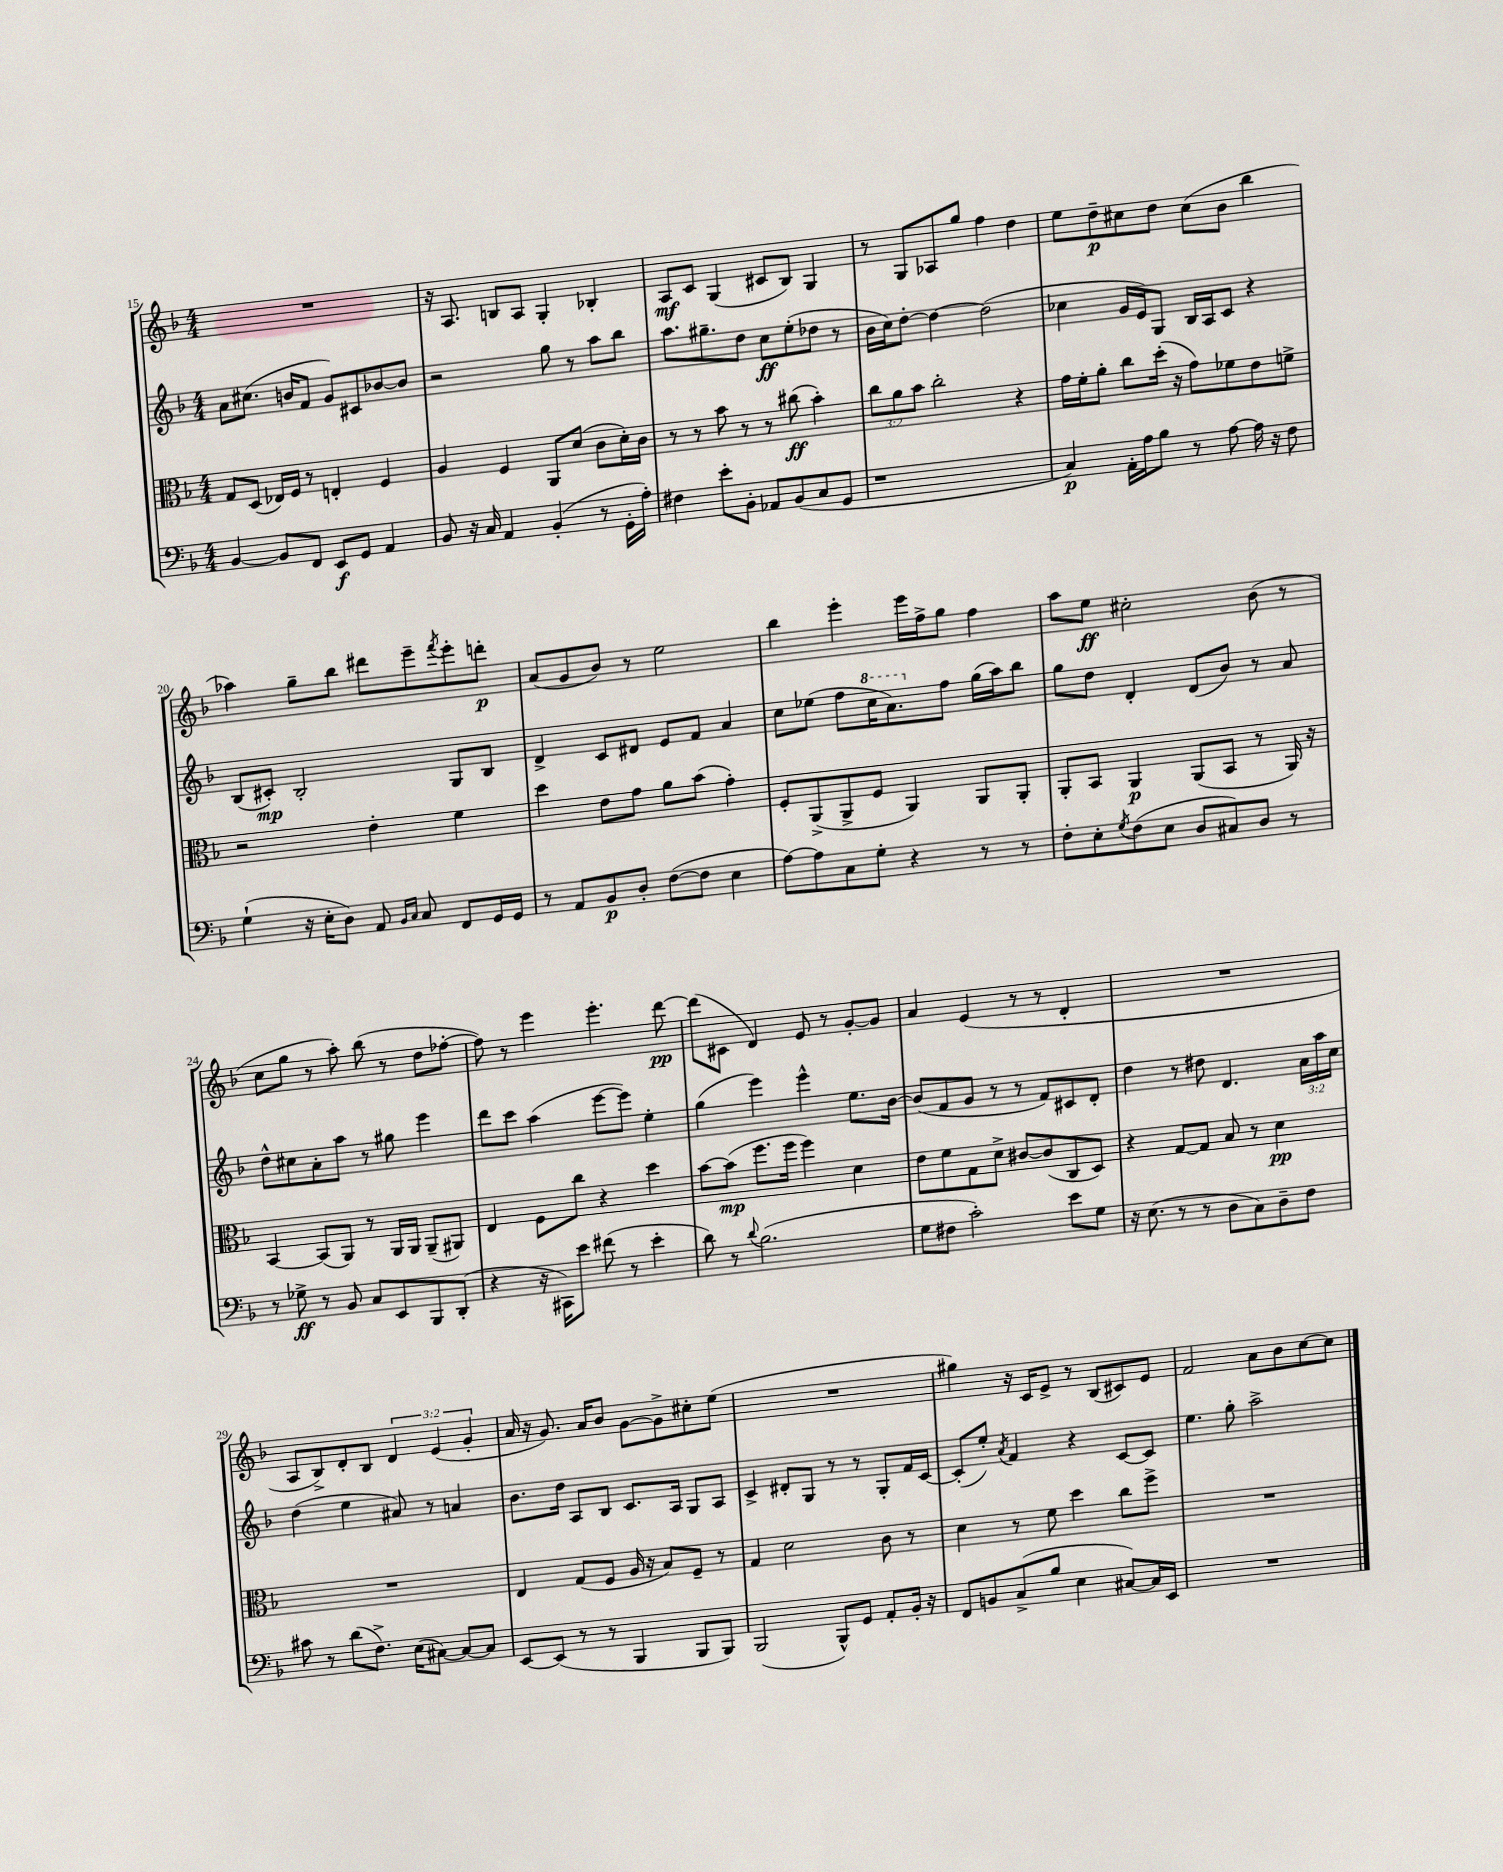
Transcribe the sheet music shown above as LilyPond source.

<<
\new StaffGroup <<
\new Staff = "s0" {
    \clef treble \key f \major \numericTimeSignature \time 4/4 \override Staff.TupletNumber.text = #tuplet-number::calc-fraction-text
    R1 |
    r16 a8. b8 a8 g4-. bes4-. |
    a8\mf c'8 g4( cis'8 bes8) g4 |
    r8 g8 aes8 g''8 f''4 d''4 |
    e''8 d''8--\p cis''8 d''8 cis''8( bes'8 bes''4 |
    aes''4) g''8-- bes''8 dis'''8 e'''8-- \acciaccatura { f'''8 } e'''8-. d'''8-.\p |
    a'8( g'8 bes'8) r8 e''2 |
    bes''4 e'''4-. e'''16 f''16-> g''8 f''4 |
    a''8 e''8\ff cis''2-. bes'8( r8 |
    c''8 g''8 r8 a''8-.) bes''8( r8 d''8 fes''8~-. |
    fes''8) r8 e'''4 e'''4.-. d'''8~\pp |
    d'''8( cis'8 d'4) e'8 r8 g'8~-. g'8 |
    a'4 e'4( r8 r8 d'4-. |
    R1 |
    a8 bes8->) d'8-. bes8 \tuplet 3/2 { d'4 e'4( g'4-. } |
    a'16 r16 g'8.) a'16 bes'8 g'8~ g'8-> cis''8-. e''8( |
    R1 |
    gis''4) r16 c'16 e'8-> r8 bes8( cis'8) e'8 |
    f'2 a'8 bes'8 c''8~ c''8 \bar "|." |
}
\new Staff = "s1" {
    \clef treble \key f \major \numericTimeSignature \time 4/4 \override Staff.TupletNumber.text = #tuplet-number::calc-fraction-text
    a'8 cis''8.( b'16 f'8 g'8) cis'8 bes'8~ bes'8 |
    r2 g''8 r8 a''8 bes''8 |
    a''8. gis''8.-- d''8 c''8\ff e''8-.( des''8 r8 |
    bes'16 c''16) d''8~-. d''4~ d''2( |
    ces''4 g'16 e'16) g8 bes16 a16 c'8 r4 |
    bes8( cis'8-.\mp) bes2-. g8 bes8 |
    d'4-> c'8 dis'8 e'8 f'8 a'4 |
    c''8 ees''8( f''8 \ottava #1 c'''16 a''8.) \ottava #0 f''8 g''16( a''16) bes''8 |
    g''8 d''8 d'4-. d'8( bes'8) r8 a'8 |
    d''8-^ cis''8 a'8-. a''8 r8 gis''8 e'''4 |
    d'''8 c'''8 a''4( e'''8~ e'''8) e''4-. |
    g''4( e'''4) e'''4-^ e''8. bes'16~ |
    bes'8( f'8 g'8 r8 r8 f'8) cis'8 d'8-. |
    d''4 r8 dis''8 d'4. \tuplet 3/2 { a'16 a''16 c''16 } |
    d''4( e''4 ais'8) r8 a'4 |
    bes'8. d''16 a8 bes8 c'8. a16 g8 a8 |
    c'4-> dis'8-. g8 r8 r8 g8-. f'16 c'16~ |
    c'8-.( e''8-.) \acciaccatura { a'8 } f'4 r4 c'8~ c'8 |
    e''4. g''8-. a''2-> \bar "|." |
}
\new Staff = "s2" {
    \clef alto \key f \major \numericTimeSignature \time 4/4 \override Staff.TupletNumber.text = #tuplet-number::calc-fraction-text
    g8 d8( ees16) f16 r8 e4-. f4 |
    a4 f4 a,8 d'8( c'8 d'16-.) c'16 |
    r8 r8 bes'8 r8 r8 cis''8\ff( bes'4-.) |
    \tuplet 3/2 { c''8 a'8 bes'8 } c''2-. r4 |
    g'16 f'16-. a'8-. c''8 d''16-.( r16 g'8) fes'8 e'8 f'8-> |
    r2 e'4-. f'4 |
    d''4 e'8 g'8 a'8 bes'8( g'4-.) |
    f8-. a,8->( a,8-> f8 a,4) a,8 a,8-. |
    a,8-. bes,8 a,4\p a,8( bes,8 r8 a,16) r16 |
    bes,4~ bes,8( a,8) r8 a,16 a,16 a,8--( ais,8) |
    e4 f8 c''8 r4 d''4 |
    bes'8~ bes'8\mp( f''8. f''16 f''4) d'4 |
    e'8 f'8 g8 d'8-> cis'8~ cis'8( c8 d8) |
    r4 g8~ g8 bes8 r8 d'4\pp |
    R1 |
    e4 g8( f8 a16 r16 bes8) f8-- r8 |
    g4 d'2 c'8 r8 |
    d'4 r8 f'8 d''4 c''8 f''8-> |
    R1 \bar "|." |
}
\new Staff = "s3" {
    \clef bass \key f \major \numericTimeSignature \time 4/4
    bes,4~ bes,8 f,8 e,8\f g,8 a,4 |
    bes,8 r16 c16 a,4 bes,4-.( r8 g,16-. a16-.) |
    fis4 e'8-. bes,8-. aes,8 bes,8( c8 g,8 |
    r1 |
    c4\p) a,16-. a16 bes8 r8 a8~ a16 r16 f8 |
    g4-!( r16 e16-. d8) a,8 \grace { bes,16 c16 } c8 f,8 g,16 g,16 |
    r8 a,8 bes,8\p d8-. f8~( f8 e4 |
    a8~) a8 c8 g8-. r4 r8 r8 |
    f8-. e8-. \acciaccatura { g8 } f8( e8 d8 cis8) d8 r8 |
    r8 ges8->\ff r8 bes,8 c8 e,8 bes,,8 d,8-.( |
    r4 r16 cis,16) e'8 fis'8( r8 e'4-. |
    d'8) r8 \appoggiatura { d'8 } bes2.( |
    g8 fis8 c'2-.) e'8 g8 |
    r16 e8.( r8 r8 d8 c8) d8-- f8 |
    cis'8 r8 d'8( f8.->) e16( cis8~) cis8~ cis8 |
    e,8~ e,8( r8 r8 bes,,4 bes,,8 bes,,8) |
    bes,,2( bes,,8-^) g,8 a,8-. bes,16-. r16 |
    f,8 b,8 c8->( bes8 e4 cis8~) cis16 e,16 |
    R1 \bar "|." |
}
>>
>>
\layout { \context { \Score currentBarNumber = #15 } }
